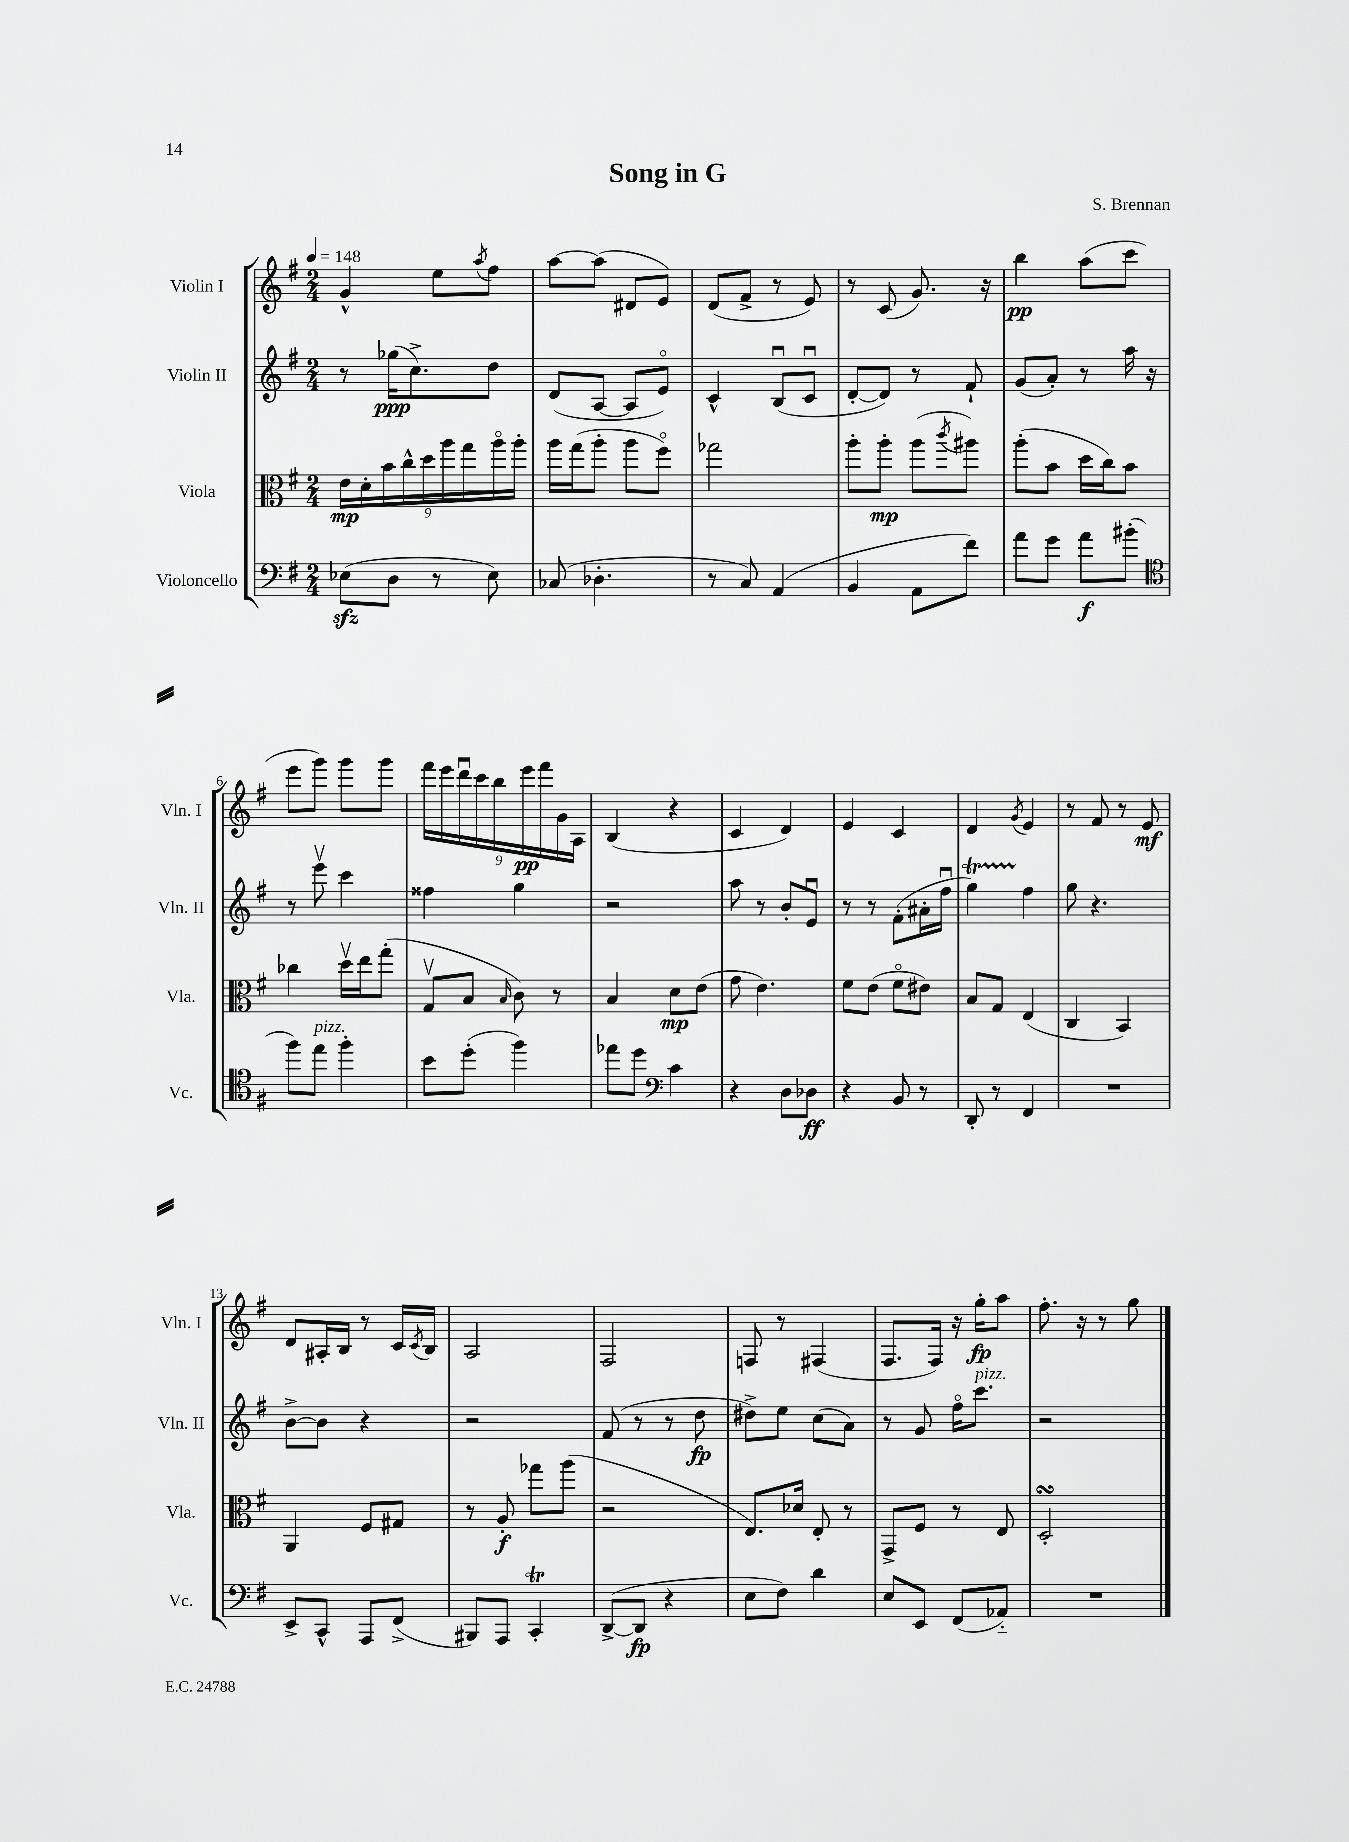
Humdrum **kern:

**kern	**kern	**kern	**kern
*staff4	*staff3	*staff2	*staff1
*clefF4	*clefC3	*clefG2	*clefG2
*k[f#]	*k[f#]	*k[f#]	*k[f#]
*M2/4	*M2/4	*M2/4	*M2/4
*MM148	*MM148	*MM148	*MM148
(8E-\L	18e\LL	8r	4g^^/
.	18d'\	.	.
.	18b\	.	.
8D\J	.	(16gg-\LK	.
.	18cc^^\	.	.
.	.	8.cc^\)	.
.	18dd\	.	.
8r	.	.	8ee\L
.	18aa\	.	.
.	18gg\	.	.
.	.	.	8qaa/
8E-\)	.	8dd\J	8ff#\J
.	18aao\	.	.
.	18aa'\JJ	.	.
=	=	=	=
(8C-/	16aa\LL	(8d/L	[8aa\L
.	(16gg\J	.	.
4.D-'\	8aa'\J	[8A/J	(8aa\]J
.	8aa\L	8A/]L	8d#/L
.	8ff#o\J)	8eo/J)	8e/J)
=	=	=	=
8r	2gg-\	4c^^/	(8d/L
8C/)	.	.	8f#^/J
(4AA/	.	(8Bu/L	8r
.	.	8cu/J	8e/)
=	=	=	=
4BB/	8aa'\L	[8d'/L	8r
.	8aa'\J	8d/]J)	(8c/
8AA\L	(8aa\L	8r	8.g/)
.	8qccc/	.	.
8f#\J)	8aa#\J)	8f#`/	.
.	.	.	16r
=	=	=	=
8a\L	(8aa'\L	(8g/L	4bb\
8g\J	8b\J	8a'/J)	.
8a\L	16dd\LL	8r	(8aa\L
.	16cc\J)	.	.
(8b#'\J	8b\J	16aa\	8ccc\J
.	.	16r	.
=	=	=	=
*clefC4	*	*	*
8ff#\L)	4cc-\	8r	8eee\L
8ee\J	.	8eeev\	8ggg\J)
4ff#'\	16ddv\LL	4ccc\	8ggg\L
.	16ee\J	.	.
.	(8gg'\J	.	8ggg\J
=	=	=	=
8b\L	8Gv/L	4ff##\	18fff#\LL
.	.	.	18eee\
.	.	.	18dddu\
(8dd'\J	8B/J	.	.
.	.	.	18ccc\
.	.	.	18bb\
.	16qqB/	.	.
4ff#\)	8c\)	4gg\	.
.	.	.	18eee\
.	.	.	18fff#\
.	8r	.	.
.	.	.	18g\
.	.	.	18A\JJ
=	=	=	=
8ee-\L	4B/	2r	(4B/
8dd\J	.	.	.
*clefF4	*	*	*
4c\	8d\L	.	4r
.	(8e\J	.	.
=	=	=	=
4r	8g\	8aa\	4c/
.	4.e\)	8r	.
8D\L	.	8b'/L	4d/)
8D-\J	.	8eu/J	.
=	=	=	=
4r	8f#\L	8r	4e/
.	(8e\J	8r	.
8BB/	8f#o\L	(8f#'\L	4c/
8r	8e#\J)	16a#'\L	.
.	.	16ff#u\JJ	.
=	=	=	=
8DD'/	8B/L	4gg\)	4d/
8r	8G/J	.	.
.	.	.	8qg/
4FF#/	(4E/	4ff#\	4e/
=	=	=	=
2r	4C/	8gg\	8r
.	.	4.r	8f#/
.	4BB/)	.	8r
.	.	.	8e/
=	=	=	=
8EE^/L	4AA/	[8b^\L	8d/L
8CC^^/J	.	8b\]J	16A#'/L
.	.	.	16B/JJ
8AAA/L	8F#/L	4r	8r
(8FF#^/J	8G#/J	.	16c/LL
.	.	.	8qc/
.	.	.	16B/JJ
=	=	=	=
8BBB#/L)	8r	2r	2A/
8AAA/J	8A'/	.	.
4CC'/	8gg-\L	.	.
.	(8aa\J	.	.
=	=	=	=
([8DD^/L	2r	(8f#/	2F#/
8DD/]J	.	8r	.
4r	.	8r	.
.	.	8dd\	.
=	=	=	=
8E\L	8.E/L)	8dd#^\L)	8F/
8F#\J)	.	8ee\J	8r
.	16d-/Jk	.	.
4d\	8E'/	(8cc\L	(4F#/
.	8r	8a\J)	.
=	=	=	=
8E/L	8GG^/L	8r	8.F#/L
8EE/J	8F#/J	8g/	.
.	.	.	16F#/Jk)
(8FF#/L	8r	16ff#o\LK	16r
.	.	8.ccc\J	16gg'\LK
8AA-'~/J)	8E/	.	8aa\J
=	=	=	=
2r	2D'/	2r	8.ff#'\
.	.	.	16r
.	.	.	8r
.	.	.	8gg\
==	==	==	==
*-	*-	*-	*-
